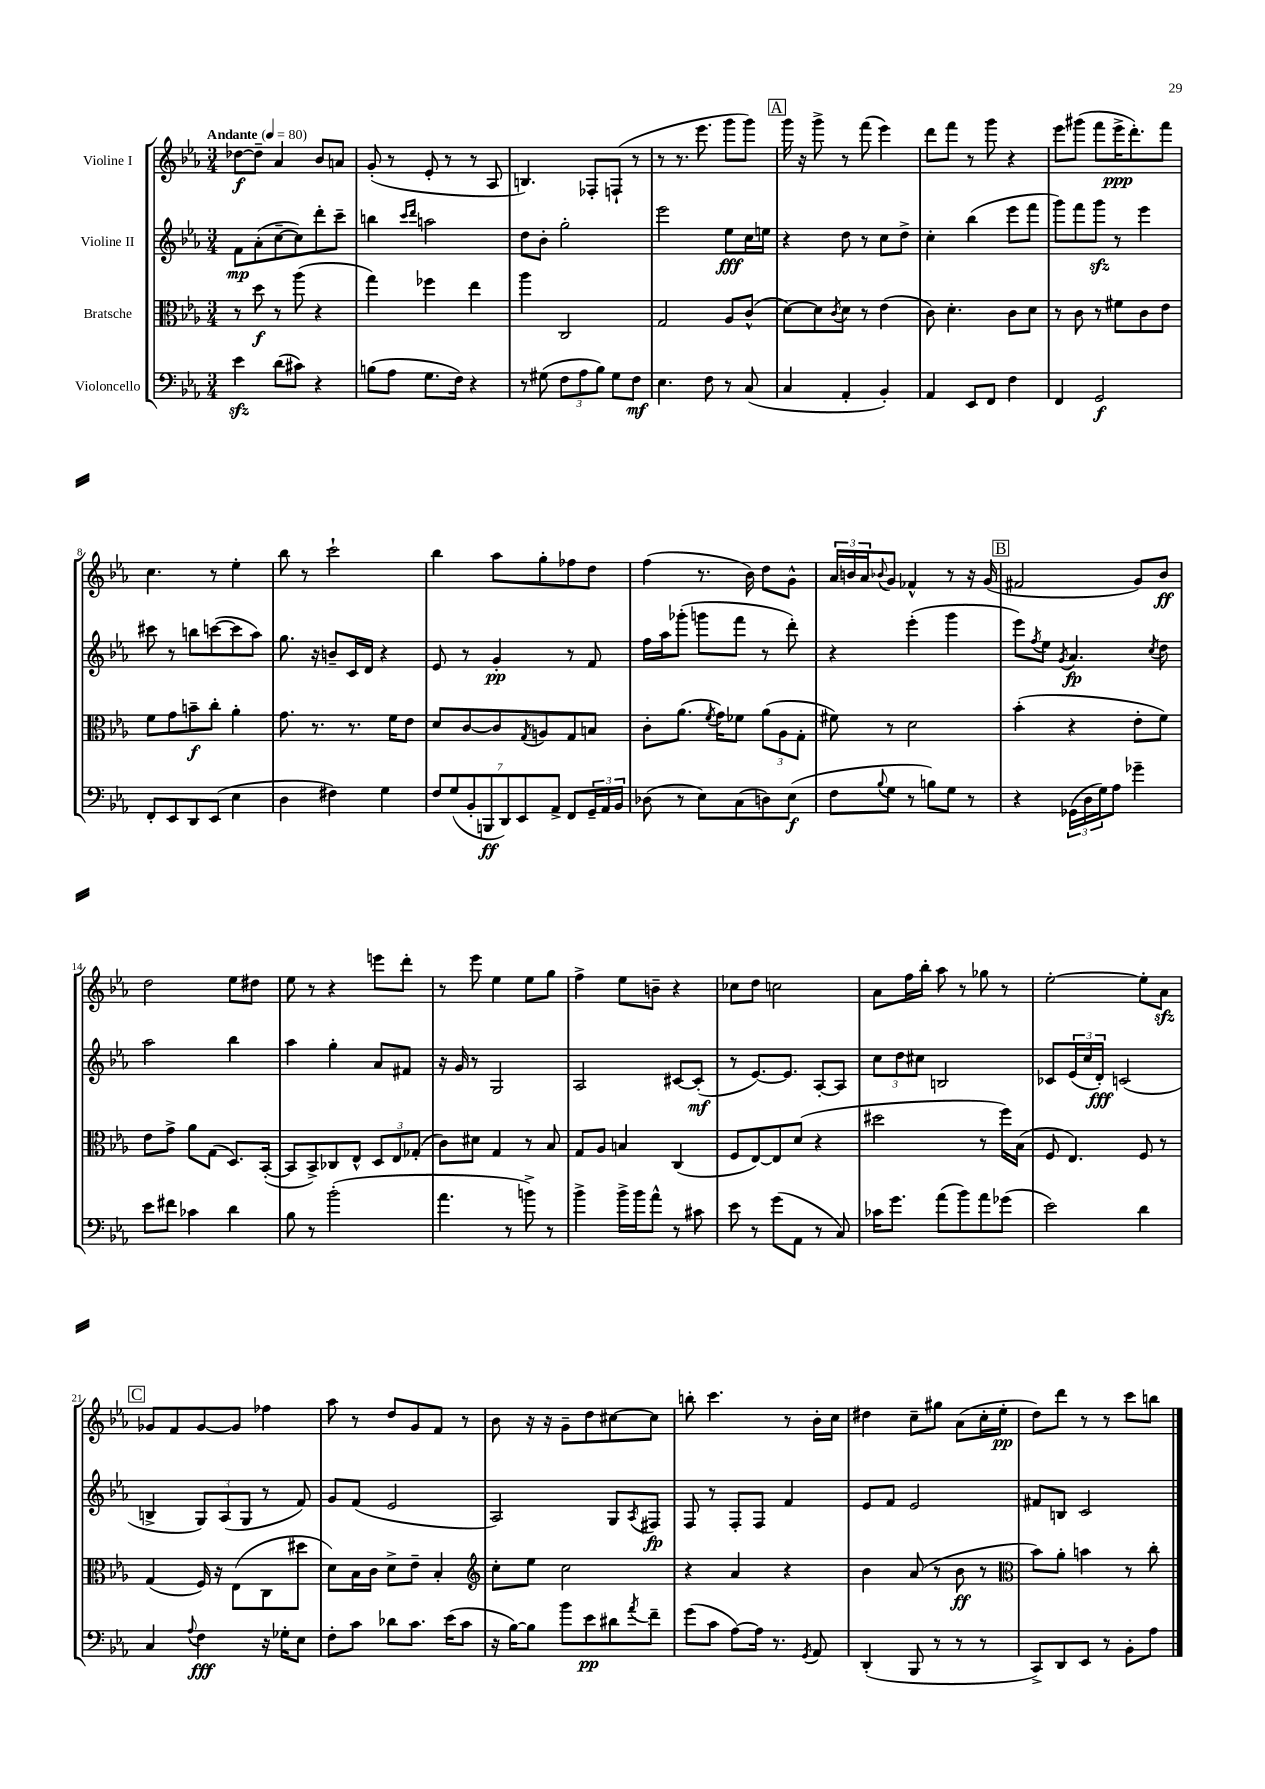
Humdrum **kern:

**kern	**kern	**kern	**kern
*staff4	*staff3	*staff2	*staff1
*clefF4	*clefC3	*clefG2	*clefG2
*k[b-e-a-]	*k[b-e-a-]	*k[b-e-a-]	*k[b-e-a-]
*M3/4	*M3/4	*M3/4	*M3/4
*MM80	*MM80	*MM80	*MM80
4e-\	8r	8f\L	[8dd-\L
.	8dd\	(8a-'\	8dd-~\]J
(8d\L	8r	[8cc~\	4a-/
8c#\J)	(8aa-\	8cc\])	.
4r	4r	8ddd'\	8b-/L
.	.	8ccc~\J	8a/J
=	=	=	=
(8B\L	4gg\)	4bb\	(8g'/
8A-\J	.	.	8r
.	.	16qqccc/LL	.
.	.	16qqddd/JJ	.
8.G\L	4ff-\	2aa\	8e-'/
.	.	.	8r
16F\Jk)	.	.	.
4r	4ee-\	.	8r
.	.	.	8A-/
=	=	=	=
8r	4aa-\	8dd\L	4.B/)
(8G#\	.	8b-'\J	.
12F\L	2C/	2gg'\	.
12A-\	.	.	.
.	.	.	8F-'/L
12B-\J)	.	.	.
8G#\L	.	.	(8F`/J
8F\J	.	.	8r
=	=	=	=
4.E-\	2G/	2eee-\	8r
.	.	.	8.r
.	.	.	8.eee-\
8F\	.	.	.
8r	8A-/L	8ee-\L	8ggg\L
(8C/	(8c^^/J	16cc\L	8ggg\J)
.	.	16ee\JJ	.
=	=	=	=
4C/	[8d\L)	4r	16ggg\
.	.	.	16r
.	8d\]	.	8ggg^\
.	8qc/	.	.
4AA-'/	8d\J	8dd\	8r
.	8r	8r	(8fff\
4BB-'/)	(4e-\	8cc\L	4eee-\)
.	.	8dd^\J	.
=	=	=	=
4AA-/	8c\)	4cc'\	8ddd\L
.	4.d'\	.	8fff\J
8EE-/L	.	(4bb-\	8r
8FF/J	.	.	8ggg\
4F\	8c\L	8eee-\L	4r
.	8d\J	8fff\J	.
=	=	=	=
4FF/	8r	8ggg\L)	8eee-\L
.	8c\	8fff\	(8ggg#\J
2GG/	8r	8ggg\J	8fff\L
.	8f#\L	8r	16eee-^\K
.	.	.	8.ddd'\)
.	8c\	4eee-\	.
.	8e-\J	.	8fff\J
=	=	=	=
8FF'/L	8f\L	8ccc#\	4.cc\
8EE-/	8g\	8r	.
8DD/	8b~\	8bb\L	.
(8EE-/J	8cc'\J	([8ccc\	8r
4E-\	4a-'\	8ccc\]	4ee-'\
.	.	8aa-\J)	.
=	=	=	=
4D\	8.g\	8.gg\	8bb-\
.	.	.	8r
.	8.r	16r	.
4F#\)	.	8b~/L	2ccc`\
.	8.r	16c/L	.
.	.	16d/JJ	.
4G\	.	4r	.
.	16f\LK	.	.
.	8e-\J	.	.
=	=	=	=
14F/L	8d/L	8e-/	4bb-\
(14G/	.	.	.
.	[8c/	8r	.
14BB-'/	.	.	.
14BBB/	.	.	.
.	8c/]	4g'/	8aa-\L
14DD/)	.	.	.
14EE-/	.	.	.
.	8qG/	.	.
.	8A/	.	8gg'\
14AA-^/J	.	.	.
8FF/L	8G/	8r	8ff-\
24GG~/L	8B/J	8f/	8dd\J
24AA-/	.	.	.
24BB-/JJ	.	.	.
=	=	=	=
(8D-\	8c'\L	16ff\LL	(4ff\
.	.	16aa-\J	.
8r	(8.a-\J	(8ggg-'\J	.
8E-\L)	.	8ggg\L	8.r
.	8qf/	.	.
.	16g\LK)	.	.
(8C\	8f-\J	8fff\J	.
.	.	.	16b-\)
8D\)	(12a-\L	8r	8dd\L
.	12A-\	.	.
(8E-\J	.	8ddd'\)	8g^^\J
.	12G'\J	.	.
=	=	=	=
8F\L	8f#\)	4r	24a-/LL
.	.	.	24b/
.	.	.	24a-/J
8qqB-/	.	.	8qqb-/
8G\J	8r	.	8g/J
8r	2d\	(4eee-'\	4f-^^/
8B\L)	.	.	.
8G\J	.	4ggg\	8r
8r	.	.	16r
.	.	.	(16g/
=	=	=	=
4r	(4b-'\	8eee-\L)	2f#/
.	.	8qff/	.
.	.	8ee-\J	.
.	.	8qg/	.
(24GG-\LL	4r	4.a-/	.
24D\	.	.	.
24G\J)	.	.	.
8A-\J	.	.	.
4g-~\	8e-'\L	.	8g/L)
.	.	8qcc/	.
.	8f\J)	8dd\	8b-/J
=	=	=	=
8e-\L	8e-\L	2aa-\	2dd\
8f#\J	8g^\J	.	.
4c-\	8a-\L	.	.
.	(8G\J	.	.
4d\	8.D/L)	4bb-\	8ee-\L
.	.	.	8dd#\J
.	([16BB-'/Jk	.	.
=	=	=	=
8B-\	8BB-/]L	4aa-\	8ee-\
8r	8BB-^/)	.	8r
(2b-'\	8C-/	4gg'\	4r
.	8E-^^/J	.	.
.	12D/L	8a-/L	8eee\L
.	12E-/	.	.
.	.	8f#/J	8ddd'\J
.	(12G-'/J	.	.
=	=	=	=
4.a-\	8c\L)	16r	8r
.	.	16g/	.
.	8d#\J	8r	8eee-\
.	4G/	2G/	4ee-\
8r	.	.	.
8b^\)	8r	.	8ee-\L
8r	8B-/	.	8gg\J
=	=	=	=
4b-^\	8G/L	2A-/	4ff^\
.	8A-/J	.	.
16b-^\LL	4B/	.	8ee-\L
16b-\J	.	.	.
8a-^^\J	.	.	8b~\J
8r	(4C/	[8c#/L	4r
8c#\	.	(8c#'/]J	.
=	=	=	=
8e-\	8F/L	8r	8cc-\L
8r	[8E-/)	[8.e-/L)	8dd\J
(8g\L	8E-/]	.	2cc\
.	.	8.e-/]J	.
8AA-\J	(8d/J	.	.
8r	4r	[8A-'/L	.
8C/)	.	8A-/]J	.
=	=	=	=
16c-\LK	2dd#\	12cc\L	8a-\L
8.g\J	.	.	.
.	.	12dd\	.
.	.	.	16ff\L
.	.	12cc#\J	.
.	.	.	16bb-'\JJ
(8a-\L	.	2B/	8aa-\
8b-\)	.	.	8r
8a-\	8r	.	8gg-\
(8g-\J	16ff\LL)	.	8r
.	(16B-\JJ	.	.
=	=	=	=
2e-\)	8F/	8c-/L	[2ee-'\
.	4.E-/)	(24e-/L	.
.	.	24cc/	.
.	.	24d'/JJ)	.
.	.	(2c/	.
4d\	8F/	.	8ee-'\]L
.	8r	.	8a-\J
=	=	=	=
4C/	(4G/	4B^/	8g-/L
.	.	.	8f/
8qqA-/	.	.	.
4F\	16F/)	12G/L)	[8g-/
.	16r	.	.
.	.	(12A-/	.
.	(8E-\L	.	8g-/]J
.	.	12G/J	.
16r	8C\	8r	4ff-\
16G-'\LK	.	.	.
8E-\J	8dd#\J	8f/)	.
=	=	=	=
8F'\L	8d\L)	8g/L	8aa-\
8c\J	16B-\L	(8f/J	8r
.	16c\JJ	.	.
8d-\L	8d^\L	2e-/	8dd/L
8.c\J	8e-~\J	.	8g/
.	4B-'/	.	8f/J
(16e-\LK	.	.	.
8c\J	.	.	8r
=	=	=	=
*	*clefG2	*	*
16r	8cc'\L	2A-/)	8b-\
[16B-\LK)	.	.	.
8B-\]J	8ee-\J	.	16r
.	.	.	16r
8b-\L	2cc\	.	8g~\L
8e-\	.	.	8dd\
8d#\	.	8G/L	[8cc#\
8qa-/	.	8qA-/	.
8f~\J	.	8F#/J	8cc#\]J
=	=	=	=
(8g\L	4r	8F/	8bb'\
8c\J	.	8r	4.ccc\
[8A-\L)	4a-/	8F'/L	.
16A-\]Jk	.	8F/J	.
8.r	.	.	.
.	4r	4f/	8r
8qGG/	.	.	.
8AA-/	.	.	16b-'\LL
.	.	.	16cc\JJ
=	=	=	=
(4DD'/	4b-\	8e-/L	4dd#\
.	.	8f/J	.
8BBB-/	(8a-/	2e-/	8cc~\L
8r	8r	.	8gg#\J
8r	8b-\	.	(8a-\L
8r	8r	.	16cc'\L
.	.	.	16ee-'\JJ
=	=	=	=
*	*clefC3	*	*
8CC^/L)	8b-\L)	8f#/L	8dd\L)
8DD/	8a-'\J	8B/J	8ddd\J
8EE-/J	4b\	2c/	8r
8r	.	.	8r
8BB-'\L	8r	.	8ccc\L
8A-\J	8cc'\	.	8bb\J
==	==	==	==
*-	*-	*-	*-
